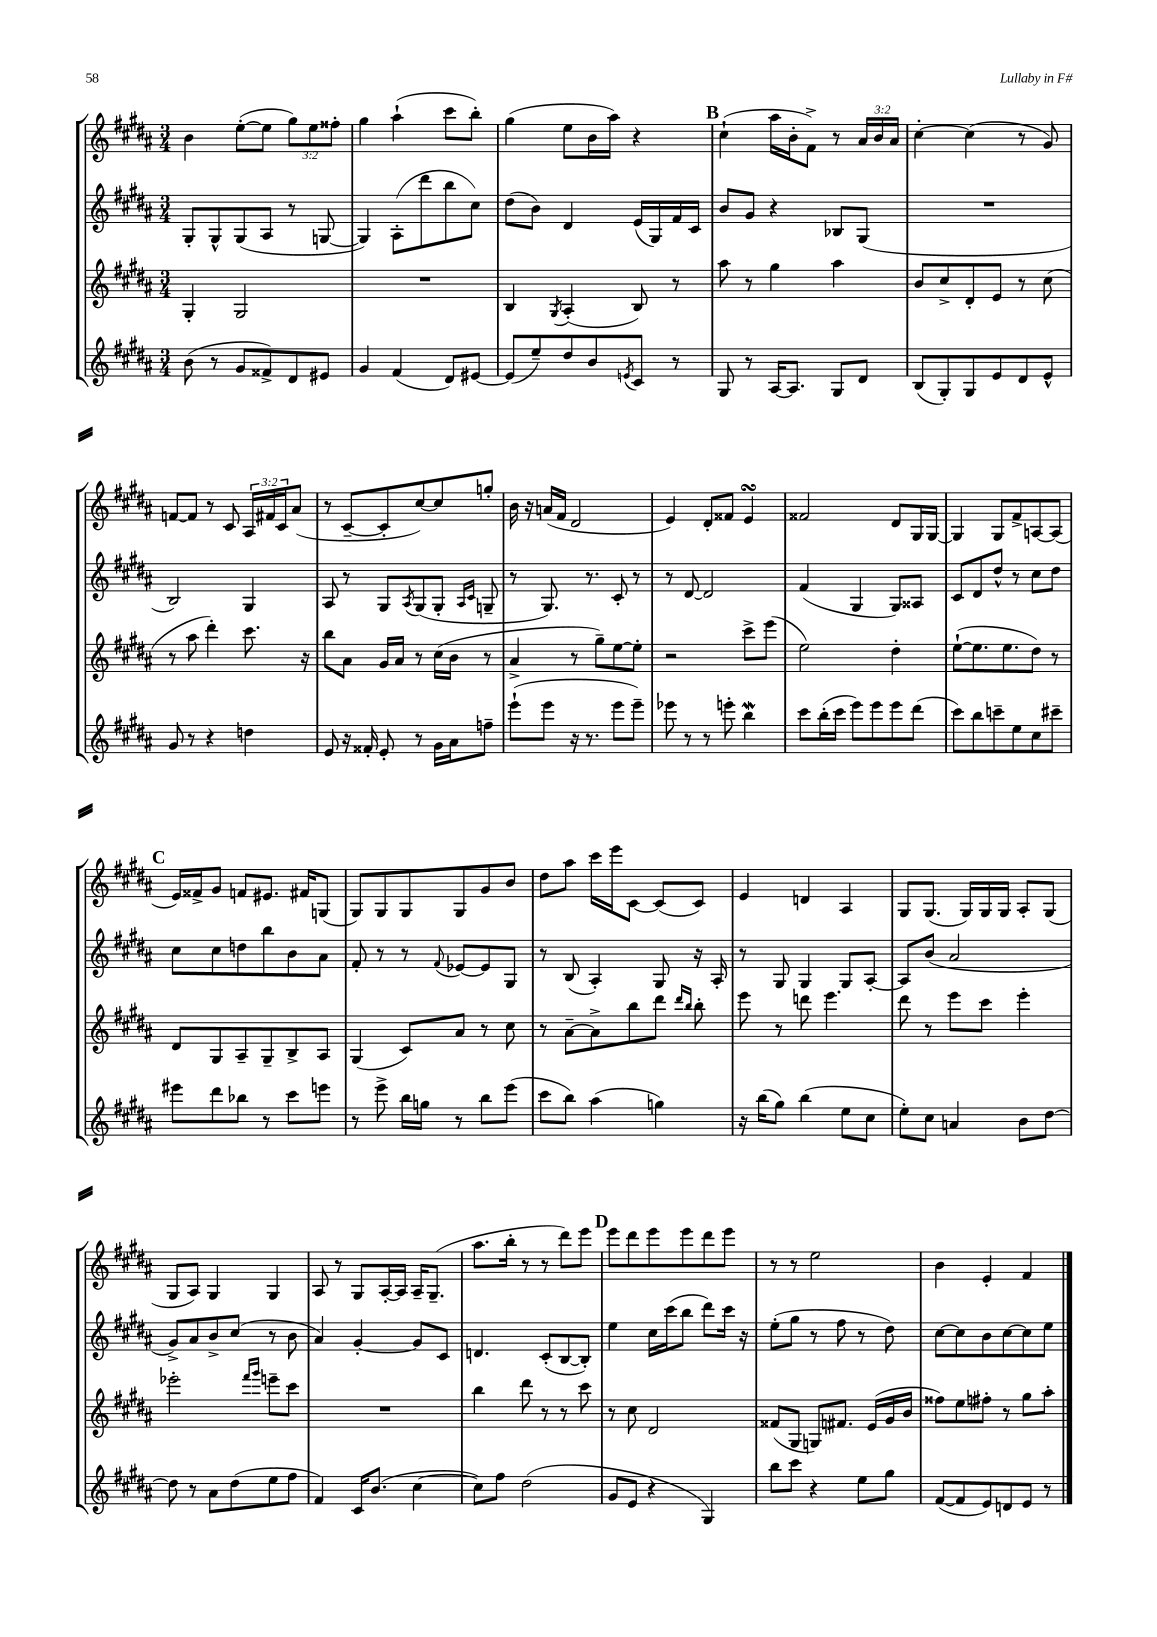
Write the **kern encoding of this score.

**kern	**kern	**kern	**kern
*part4	*part3	*part2	*part1
*staff4	*staff3	*staff2	*staff1
*clefG2	*clefG2	*clefG2	*clefG2
*k[f#c#g#d#a#]	*k[f#c#g#d#a#]	*k[f#c#g#d#a#]	*k[f#c#g#d#a#]
*M3/4	*M3/4	*M3/4	*M3/4
=9	=9	=9	=9
(8b\	4G#'/	8G#'/L	4b\
8r	.	8G#^^/	.
8g#/L	2G#/	(8G#/	([8ee'\L
8f##X^/)	.	8A#/J	8ee\J]
8d#/	.	8r	12gg#\L)
.	.	.	12ee\
8e#X/J	.	[8Gn/	.
.	.	.	12ff##X'\J
=10	=10	=10	=10
4g#/	2.r	4G/])	4gg#\
(4f#/	.	(8A#'\L	(4aa#`\
.	.	8ddd#\	.
8d#/L)	.	8bb\	8ccc#\L
[8e#X/J	.	8cc#\J)	8bb'\J)
=11	=11	=11	=11
(8e#/L]	4B/	(8dd#\L	(4gg#\
8ee~/)	.	8b\J)	.
.	8qG#/	.	.
8dd#/	(4A#'/	4d#/	8ee\L
8b/	.	.	16b\L
.	.	.	16aa#\JJ)
8qen/	.	.	.
8c#/J	8B/)	(16e/LL	4r
.	.	16G#/)	.
8r	8r	16f#/	.
.	.	16c#/JJ	.
!!LO:REH:place=s1:t=B
=12	=12	=12	=12
8G#/	8aa#\	8b/L	(4cc#`\
8r	8r	8g#/J	.
[16A#/KL	4gg#\	4r	16aa#\LL
8.A#/J]	.	.	16b'\J
.	.	.	8f#^\J)
8G#/L	4aa#\	8B-X/L	8r
8d#/J	.	(8G#/J	24a#/LL
.	.	.	24b/
.	.	.	24a#/JJ
=13	=13	=13	=13
(8B/L	8b/L	2.r	[4cc#'\
8G#'/)	8cc#^/	.	.
8G#/	8d#'/	.	(4cc#\]
8e/	8e/J	.	.
8d#/	8r	.	8r
8e^^/J	(8cc#\	.	8g#/)
!!LO:LB:g=z
=14	=14	=14	=14
8g#/	8r	2B/)	[8fn/L
8r	8aa#\	.	8f/J]
4r	4ddd#'\)	.	8r
.	.	.	8c#/
4ddn\	8.ccc#\	4G#/	24A#/LL
.	.	.	24f#X/
.	.	.	24c#/J
.	.	.	(8a#/J
.	16r	.	.
=15	=15	=15	=15
8e/	8bb\L	8A#/	8r
16r	8a#\J	8r	[8c#~/L
16f##X'/	.	.	.
8e'/	16g#/LL	8G#/L	8c#'/]
.	16a#/JJ	.	.
.	.	8qA#/	.
8r	8r	(8G#/	[8cc#/)
16g#\LL	(16cc#\LL	8G#'/J	8cc#/]
16a#\J	16b\JJ	.	.
.	.	16qqA#/LL	.
.	.	16qqc#/JJ	.
8ffn~\J	8r	8Gn~/	8ggn'/J
=16	=16	=16	=16
(8eee`\L	4a#^/	8r	16b\
.	.	.	16r
8eee\J	.	8.G#/)	(16an/LL
.	.	.	16f#/JJ
16r	8r	.	2d#/
8.r	.	8.r	.
.	8gg#~\L)	.	.
8eee\L	[8ee\	8c#'/	.
8eee~\J)	8ee'\J]	8r	.
=17	=17	=17	=17
8eee-X\	2r	8r	4e/)
8r	.	[8d#/	.
8r	.	2d#/]	8d#'/L
8eeen'\	.	.	8f##X/J
4bbw\	8ccc#^\L	.	4esSSs/
.	(8eee\J	.	.
=18	=18	=18	=18
8ccc#\L	2ee\)	(4f#/	2f##X/
(16bb'\L	.	.	.
16ccc#\JJ	.	.	.
8eee\L)	.	4G#/	.
8eee\	.	.	.
8eee\	4dd#'\	8G#/L)	8d#/L
(8ddd#\J	.	8A##X/J	16G#/L
.	.	.	[16G#/JJ
=19	=19	=19	=19
8ccc#\L)	([8ee`\L	8c#/L	4G#/]
8bb\	8.ee\]	8d#/	.
8cccn~\	.	8dd#^^/J	8G#/L
.	8.ee\	.	.
8ee\	.	8r	8f#^/
8cc#\	8dd#\J)	8cc#\L	[8An/
8ccc#X~\J	8r	8dd#\J	(8A/J]
!!LO:LB:g=z
!!LO:REH:place=s1:t=C
=20	=20	=20	=20
8eee#X\L	8d#/L	8cc#\L	16e/LL)
.	.	.	16f##X^/J
8ddd#\	8G#/	8cc#\	8g#/J
8bb-X\J	8A#~/	8ddn\	8fn/L
8r	8G#~/	8bb\	8.e#X/J
8ccc#\L	8B^/	8b\	.
.	.	.	16f#X/KL
8eeen\J	8A#/J	8a#\J	(8Gn/J
=21	=21	=21	=21
8r	(4G#/	8f#'/	8G#/L)
8eee^\	.	8r	8G#/
16bb\LL	8c#/L)	8r	8G#/
16ggn\JJ	.	.	.
.	.	8qqf#/	.
8r	8a#/J	[8e-X/L	8G#/
8bb\L	8r	8e-/]	8g#/
(8eee\J	8cc#\	8G#/J	8b/J
=22	=22	=22	=22
8ccc#\L	8r	8r	8dd#\L
8bb\J)	[8a#~\L	(8B/	8aa#\J
(4aa#\	8a#^\]	4A#'/)	16ccc#\LL
.	.	.	16eee\J
.	8bb\	.	[8c#\J
4ggn\)	8ddd#\J	8G#/	(8c#/L]
.	16qqddd#/LL	.	.
.	16qqbb/JJ	.	.
.	8bb'\	16r	8c#/J)
.	.	16A#'/	.
=23	=23	=23	=23
16r	8eee\	8r	4e/
(16bb\KL	.	.	.
8gg#\J)	8r	8G#/	.
(4bb\	8dddn\	4G#/	4dn/
.	4.eee\	.	.
8ee\L	.	8G#/L	4A#/
8cc#\J	.	[8A#'/J	.
=24	=24	=24	=24
8ee'\L)	8ddd#\	8A#/L]	8G#/L
8cc#\J	8r	(8b/J	(8.G#/J
4an/	8eee\L	2a#/	.
.	.	.	16G#/LL)
.	8ccc#\J	.	16G#/
.	.	.	16G#/JJ
8b\L	4eee'\	.	8A#'/L
[8dd#\J	.	.	(8G#/J
!!LO:LB:g=z
=25	=25	=25	=25
8dd#\]	2eee-X'\	8g#^/L)	8G#/L
8r	.	8a#/	8A#/J)
8a#\L	.	8b^/	4G#/
(8dd#\	.	(8cc#/J	.
.	16qqfff#/LL	.	.
.	16qqggg#/JJ	.	.
8ee\	8eeen~\L	8r	4G#/
8ff#\J	8ccc#\J	8b\	.
=26	=26	=26	=26
4f#/)	2.r	4a#/)	8A#/
.	.	.	8r
16c#/KL	.	[4g#'/	8G#/L
(8.b/J	.	.	.
.	.	.	[16A#'/L
.	.	.	16A#/JJ]
[4cc#\	.	8g#/L]	16A#~/KL
.	.	.	(8.G#~/J
.	.	8c#/J	.
=27	=27	=27	=27
8cc#\L])	4bb\	4.dn/	8.aa#\L
8ff#\J	.	.	.
.	.	.	16bb'\Jk
(2dd#\	8ddd#\	.	8r
.	8r	(8c#'/L	8r
.	8r	[8B/	8ddd#\L)
.	8ccc#\	8B'/J])	8eee\J
!!LO:REH:place=s1:t=D
=28	=28	=28	=28
8g#/L	8r	4ee\	8eee\L
8e/J	8cc#\	.	8ddd#\
4r	2d#/	16cc#\LL	8eee\
.	.	(16ccc#\J	.
.	.	8bb\J	8eee\
4G#/)	.	8ddd#\L)	8ddd#\
.	.	16ccc#\Jk	8eee\J
.	.	16r	.
=29	=29	=29	=29
8bb\L	(8f##X/L	(8ee'\L	8r
8ccc#\J	8G#/J	8gg#\J	8r
4r	8Gn/L)	8r	2ee\
.	8.f#X/J	8ff#\	.
8ee\L	.	8r	.
.	(16e/LL	.	.
8gg#\J	16g#/	8dd#\)	.
.	16b/JJ	.	.
=30	=30	=30	=30
([8f#/L	8ff##X\L)	[8cc#\L	4b\
8f#/]	8ee\	8cc#\]	.
8e/)	8ff#X'\J	8b\	4e'/
8dn/	8r	[8cc#\	.
8e/J	8gg#\L	8cc#\]	4f#/
8r	8aa#'\J	8ee\J	.
==	==	==	==
*-	*-	*-	*-
